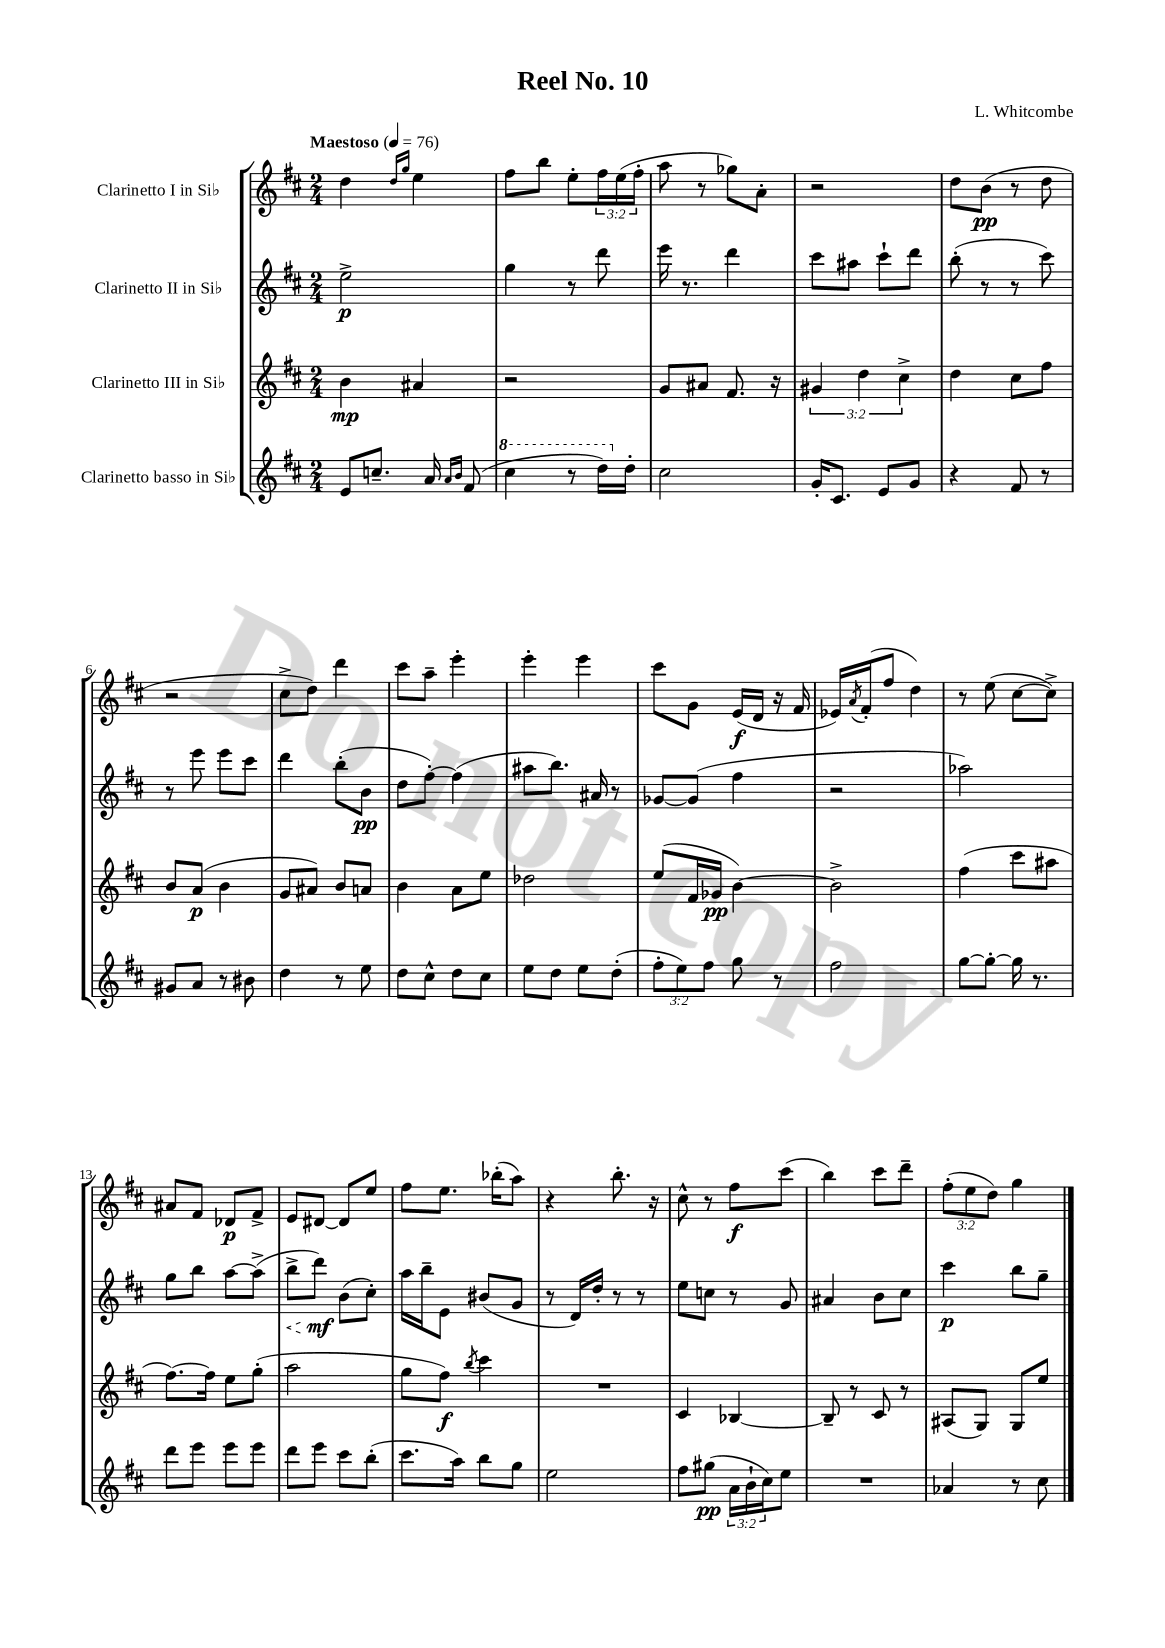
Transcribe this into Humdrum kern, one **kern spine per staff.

**kern	**kern	**kern	**kern
*staff4	*staff3	*staff2	*staff1
*clefG2	*clefG2	*clefG2	*clefG2
*k[f#c#]	*k[f#c#]	*k[f#c#]	*k[f#c#]
*M2/4	*M2/4	*M2/4	*M2/4
*MM76	*MM76	*MM76	*MM76
8e	4b	2ee^	4dd
8.cc~	.	.	.
.	.	.	16qqdd
.	.	.	16qqgg
.	4a#	.	4ee
16a	.	.	.
16qqa	.	.	.
16qqb	.	.	.
(8f#	.	.	.
=	=	=	=
4ccc#	2r	4gg	8ff#
.	.	.	8bb
8r	.	8r	8ee'
16ddd)	.	8ddd	24ff#
.	.	.	(24ee
16dd'	.	.	.
.	.	.	24ff#'
=	=	=	=
2cc#	8g	16eee	8aa
.	.	8.r	.
.	8a#	.	8r
.	8.f#	4ddd	8gg-)
.	.	.	8a'
.	16r	.	.
=	=	=	=
16g'	6g#	8ccc#	2r
8.c#	.	.	.
.	.	8aa#	.
.	6dd	.	.
8e	.	8ccc#`	.
.	6cc#^	.	.
8g	.	8ddd	.
=	=	=	=
4r	4dd	(8bb'	8dd
.	.	8r	(8b
8f#	8cc#	8r	8r
8r	8ff#	8ccc#)	8dd
=	=	=	=
8g#	8b	8r	2r
8a	(8a	8eee	.
8r	4b	8eee	.
8b#	.	8ccc#	.
=	=	=	=
4dd	8g	4ddd	8cc#^
.	8a#)	.	8dd)
8r	8b	(8bb'	4ddd
8ee	8a	8b	.
=	=	=	=
8dd	4b	8dd	8ccc#
8cc#^^	.	[8ff#')	8aa~
8dd	8a	(4ff#]	4eee'
8cc#	8ee	.	.
=	=	=	=
8ee	2dd-	8aa#	4eee'
8dd	.	8.bb)	.
8ee	.	.	4eee
.	.	16a#	.
(8dd'	.	8r	.
=	=	=	=
12ff#'	(8ee	[8g-	8ccc#
12ee)	.	.	.
.	16f#	(8g-]	8g
12ff#	.	.	.
.	16g-	.	.
8gg	[4b)	4ff#	(16e
.	.	.	16d
8r	.	.	16r
.	.	.	16f#
=	=	=	=
2ff#	2b^]	2r	16e-)
.	.	.	8qa
.	.	.	(16f#'
.	.	.	8ff#
.	.	.	4dd)
=	=	=	=
[8gg	(4ff#	2aa-)	8r
8gg'_	.	.	(8ee
16gg]	8ccc#	.	[8cc#
8.r	.	.	.
.	8aa#	.	8cc#^])
=	=	=	=
8ddd	[8.ff#)	8gg	8a#
8eee	.	8bb	8f#
.	16ff#]	.	.
8eee	8ee	[8aa	8d-
8eee	(8gg'	(8aa^]	8f#^
=	=	=	=
8ddd	2aa	8bb^	8e
8eee	.	8ddd)	[8d#
8ccc#	.	(8b	8d#]
(8bb'	.	8cc#')	8ee
=	=	=	=
8.ccc#	8gg	16aa	8ff#
.	.	16bb~	.
.	8ff#)	8e	8.ee
16aa)	.	.	.
.	8qbb	.	.
8bb	4ccc#	(8b#	.
.	.	.	(16bb-'
8gg	.	8g	8aa)
=	=	=	=
2ee	2r	8r	4r
.	.	16d)	.
.	.	16dd'	.
.	.	8r	8.bb'
.	.	8r	.
.	.	.	16r
=	=	=	=
8ff#	4c#	8ee	8cc#^^
(8gg#	.	8cc	8r
24a	[4B-	8r	8ff#
24b`	.	.	.
24cc#)	.	.	.
8ee	.	8g	(8ccc#
=	=	=	=
2r	8B-~]	4a#	4bb)
.	8r	.	.
.	8c#	8b	8ccc#
.	8r	8cc#	8ddd~
=	=	=	=
4a-	(8A#	4ccc#	(12ff#'
.	.	.	12ee
.	8G)	.	.
.	.	.	12dd)
8r	8G	8bb	4gg
8cc#	8ee	8gg~	.
==	==	==	==
*-	*-	*-	*-
